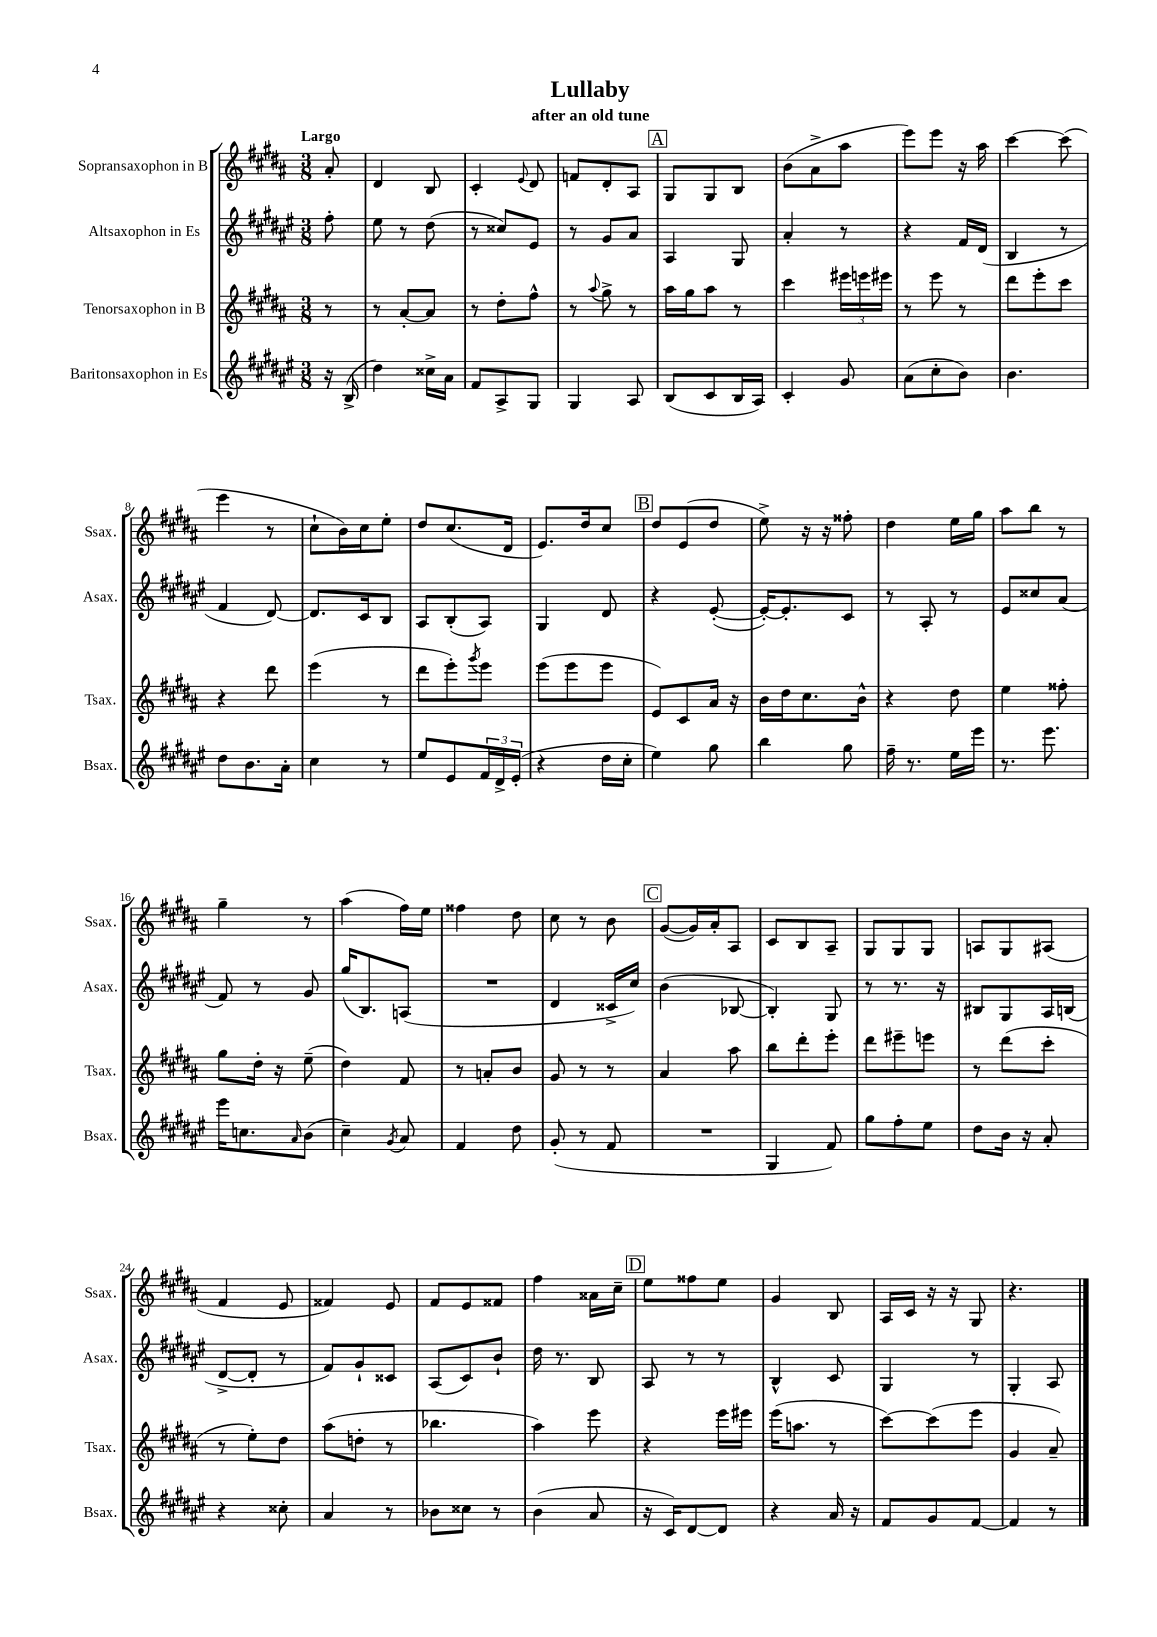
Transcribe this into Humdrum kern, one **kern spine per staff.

**kern	**kern	**kern	**kern
*part4	*part3	*part2	*part1
*staff4	*staff3	*staff2	*staff1
*I"Baritonsaxophon in Es	*I"Tenorsaxophon in B	*I"Altsaxophon in Es	*I"Sopransaxophon in B
*I'Bsax.	*I'Tsax.	*I'Asax.	*I'Ssax.
*clefG2	*clefG2	*clefG2	*clefG2
*k[f#c#g#d#a#e#]	*k[f#c#g#d#a#]	*k[f#c#g#d#a#e#]	*k[f#c#g#d#a#]
*M3/8	*M3/8	*M3/8	*M3/8
=	=	=	=
!	!	!	!LO:TX:a:B:t=Largo
16r	8r	8ff#'\	8a#'/
(16B^/	.	.	.
=1	=1	=1	=1
4dd#\)	8r	8ee#\	4d#/
.	[8a#'/L	8r	.
16cc##X^\LL	8a#/J]	(8dd#\	8B/
16a#\JJ	.	.	.
=2	=2	=2	=2
8f#/L	8r	8r	4c#'/
8A#^/	8dd#'\L	8cc##X/L)	.
.	.	.	8qqe/
8G#/J	8ff#^^\J	8e#/J	8d#/
=3	=3	=3	=3
4G#/	8r	8r	8fn/L
.	8qqaa#/	.	.
.	8gg#^\	8g#/L	8d#'/
8A#/	8r	8a#/J	8A#/J
!!LO:REH:place=s1:t=A
=4	=4	=4	=4
(8B/L	16aa#\LL	4A#/	8G#/L
.	16gg#\J	.	.
8c#/	8aa#\J	.	8G#/
16B/L	8r	8G#/	8B/J
16A#/JJ)	.	.	.
=5	=5	=5	=5
4c#'/	4ccc#\	4a#'/	(8b\L
.	.	.	8a#^\
8g#/	24eee#X\LL	8r	8aa#\J
.	24eeen\	.	.
.	24eee#X\JJ	.	.
=6	=6	=6	=6
(8a#\L	8r	4r	8eee\L)
8cc#'\	8eee\	.	8eee\J
8b\J)	8r	16f#/LL	16r
.	.	(16d#/JJ	16aa#\
=7	=7	=7	=7
4.b\	8ddd#\L	4B/	[4ccc#\
.	8eee'\	.	.
.	8ccc#\J	8r	(8ccc#\]
!!LO:LB:g=z
=8	=8	=8	=8
8dd#\L	4r	4f#/	4eee\
8.b\	.	.	.
.	8ddd#\	[8d#/)	8r
16a#'\Jk	.	.	.
=9	=9	=9	=9
4cc#\	(4eee\	8.d#/L]	8cc#`\L
.	.	.	16b\L)
.	.	16c#/k	16cc#\J
8r	8r	8B/J	8ee'\J
=10	=10	=10	=10
8ee#/L	8ddd#\L	8A#/L	8dd#/L
8e#/	8eee'\)	(8B'/	(8.cc#/
.	8qggg#/	.	.
24f#/L	8eee\J	8A#/J)	.
24d#^/	.	.	.
.	.	.	16d#/Jk
(24e#'/JJ	.	.	.
=11	=11	=11	=11
4r	(8eee\L	4G#/	8.e/L)
.	8eee\	.	.
.	.	.	16dd#/k
16dd#\LL	8eee\J	8d#/	8cc#/J
16cc#'\JJ	.	.	.
!!LO:REH:place=s1:t=B
=12	=12	=12	=12
4ee#\)	8e/L)	4r	8dd#/L
.	8c#/	.	(8e/
8gg#\	16a#/Jk	([8e#'/	8dd#/J
.	16r	.	.
=13	=13	=13	=13
4bb\	16b\LL	16e#'/KL_)	8ee^\)
.	16dd#\J	8.e#'/]	.
.	8.cc#\	.	16r
.	.	.	16r
8gg#\	.	8c#/J	8ff##X'\
.	16b^^\Jk	.	.
=14	=14	=14	=14
16ff#~\	4r	8r	4dd#\
8.r	.	.	.
.	.	8A#'/	.
16ee#\LL	8dd#\	8r	16ee\LL
16eee#\JJ	.	.	16gg#\JJ
=15	=15	=15	=15
8.r	4ee\	8e#/L	8aa#\L
.	.	8cc##X/	8bb\J
8.eee#\	.	.	.
.	8ff##X'\	(8a#/J	8r
!!LO:LB:g=z
=16	=16	=16	=16
16eee#\KL	8gg#\L	8f#/)	4gg#~\
8.ccn\	.	.	.
.	16dd#'\Jk	8r	.
.	16r	.	.
16qqa#/	.	.	.
(8b\J	(8ee~\	8g#/	8r
=17	=17	=17	=17
4cc#~\)	4dd#\)	(16gg#/KL	(4aa#\
.	.	8.B/)	.
8qg#/	.	.	.
8a#/	8f#/	(8An/J	16ff#\LL)
.	.	.	16ee\JJ
=18	=18	=18	=18
4f#/	8r	4.r	4ff##X\
.	8an'/L	.	.
8dd#\	8b/J	.	8dd#\
=19	=19	=19	=19
(8g#'/	8g#/	4d#/	8cc#\
8r	8r	.	8r
8f#/	8r	16c##X^/LL	8b\
.	.	16cc#/JJ)	.
!!LO:REH:place=s1:t=C
=20	=20	=20	=20
4.r	4a#/	(4b\	([8g#/L
.	.	.	16g#/L])
.	.	.	16a#'/J
.	8aa#\	[8B-X/	8A#/J
=21	=21	=21	=21
4G#/	8bb\L	4B-'/])	8c#/L
.	8ddd#'\	.	8B/
8f#/)	8eee'\J	8G#/	8A#~/J
=22	=22	=22	=22
8gg#\L	8ddd#\L	8r	8G#/L
8ff#'\	8eee#X~\	8.r	8G#/
8ee#\J	8eeen\J	.	8G#/J
.	.	16r	.
=23	=23	=23	=23
8dd#\L	8r	8B#X/L	8An/L
16b\Jk	(8ddd#\L	8G#/	8G#/
16r	.	.	.
8a#'/	8ccc#'\J	16A#/L	(8A#X/J
.	.	(16Bn/JJ	.
!!LO:LB:g=z
=24	=24	=24	=24
4r	8r	[8d#^/L	4f#/
.	8ee'\L)	8d#'/J]	.
8cc##X'\	8dd#\J	8r	8e/
=25	=25	=25	=25
4a#/	(8aa#\L	8f#/L)	4f##X/)
.	8ddn'\J	8g#`/	.
8r	8r	8c##X/J	8e/
=26	=26	=26	=26
8b-X\L	4.bb-X\	(8A#/L	8f#/L
8cc##X\J	.	8c#/)	8e/
8r	.	8b`/J	8f##X/J
=27	=27	=27	=27
(4b\	4aa#\)	16dd#\	4ff#\
.	.	8.r	.
8a#/	8eee\	8B/	16a##X\LL
.	.	.	16cc#~\JJ
!!LO:REH:place=s1:t=D
=28	=28	=28	=28
16r	4r	8A#/	8ee\L
16c#/KL)	.	.	.
[8d#/	.	8r	8ff##X\
8d#/J]	16eee\LL	8r	8ee\J
.	16eee#X\JJ	.	.
=29	=29	=29	=29
4r	(16eee\KL	4B^^/	4g#/
.	8.aan\J	.	.
16a#/	8r	8c#/	8B/
16r	.	.	.
=30	=30	=30	=30
8f#/L	[8ccc#\L)	4G#/	16A#/LL
.	.	.	16c#/JJ
8g#/	(8ccc#\]	.	16r
.	.	.	16r
[8f#/J	8eee\J	8r	8G#/
=31	=31	=31	=31
4f#/]	4g#/	4G#'/	4.r
8r	8a#~/)	8A#/	.
==	==	==	==
*-	*-	*-	*-
